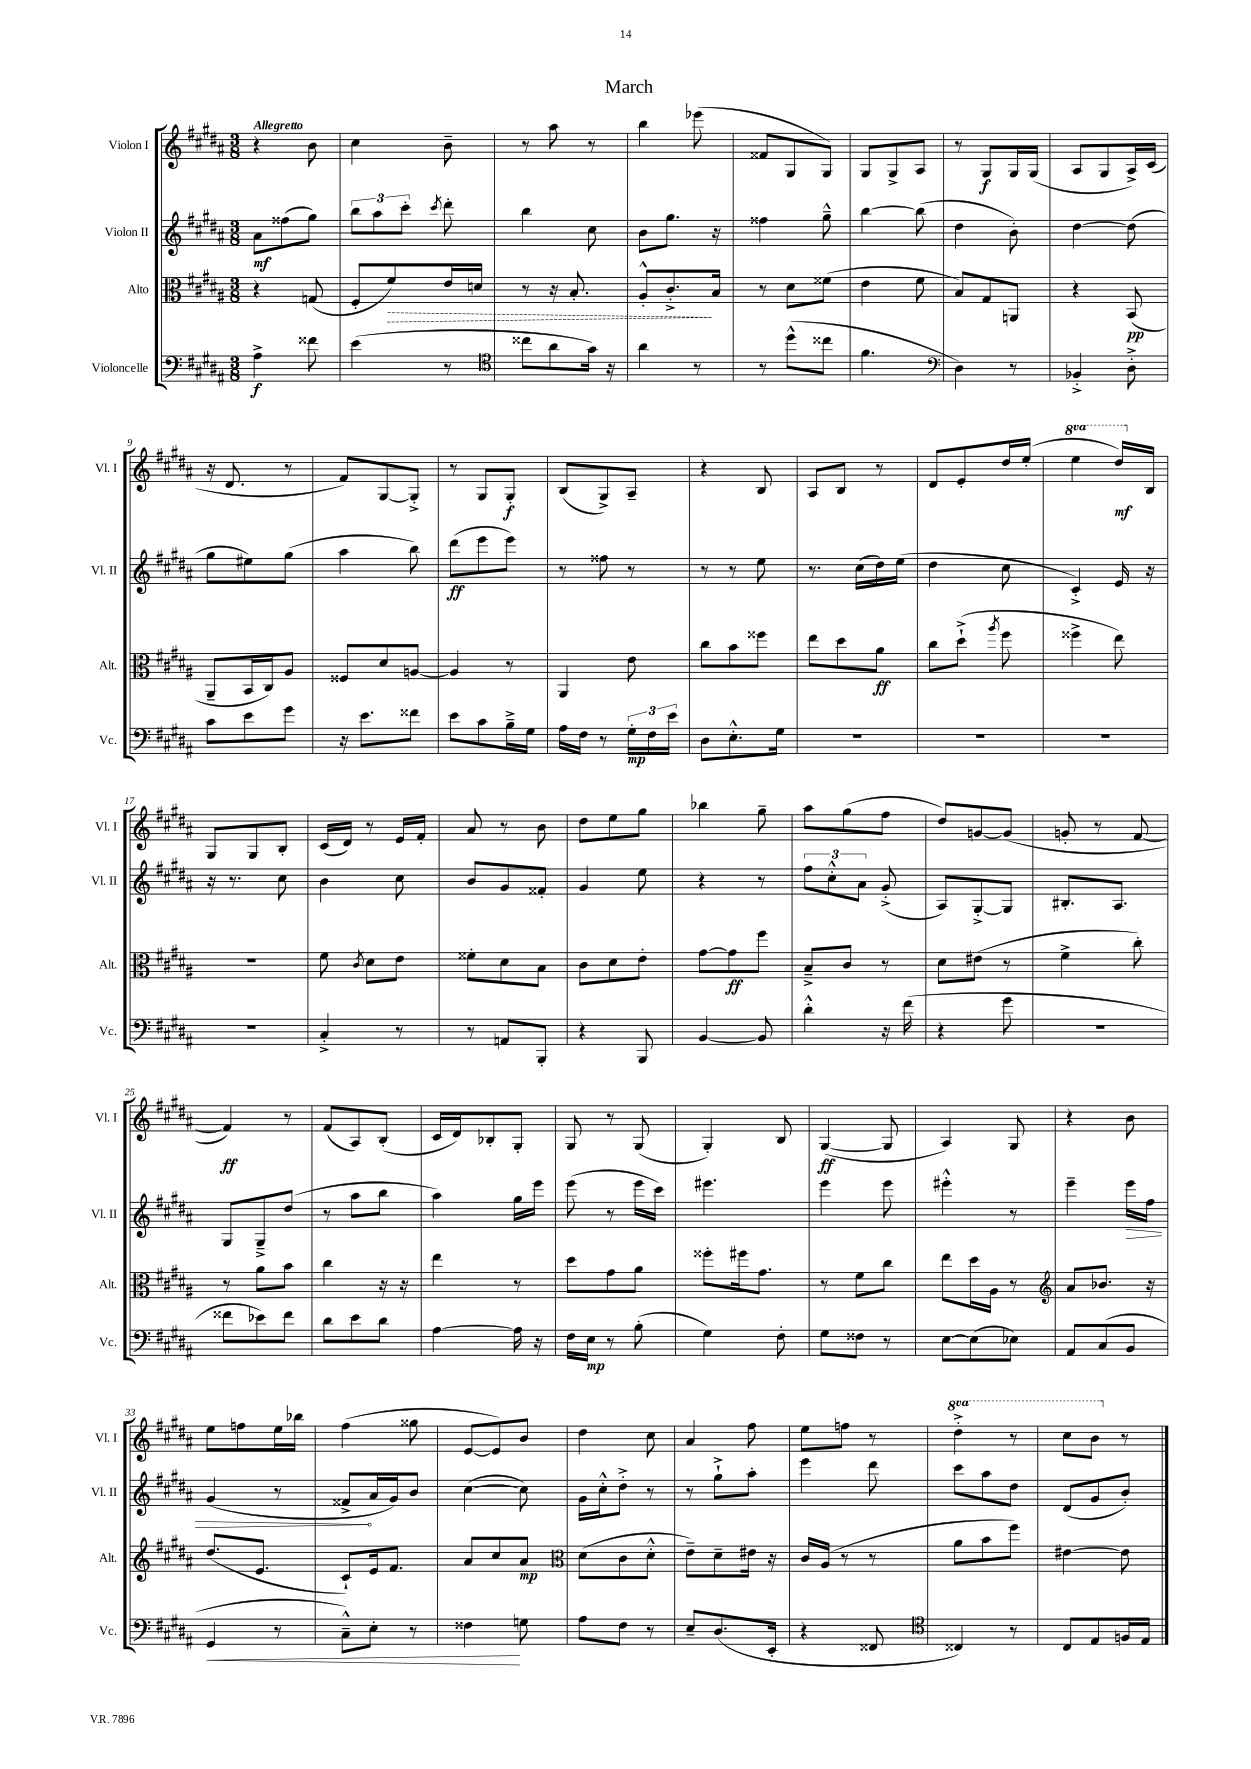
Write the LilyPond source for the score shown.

\header { title = "March" }
<<
\new StaffGroup <<
\new Staff = "s0" \with { instrumentName = "Violon I" shortInstrumentName = "Vl. I" } {
    \clef treble \key b \major \numericTimeSignature \time 3/8 \set Staff.ottavationMarkups = #ottavation-simple-ordinals \tempo "Allegretto"
    \autoBeamOff r4 b'8 |
    cis''4 b'8-- |
    r8 ais''8 r8 |
    b''4 ees'''8( |
    fisis'8[ gis8 gis8]) |
    gis8[ gis8-> ais8] |
    r8 gis8[\f gis16 gis16]( |
    ais8[ gis8 ais16->) cis'16]( |
    r16 dis'8. r8 |
    fis'8[) gis8~ gis8]-.-> |
    r8 gis8[ gis8]-.\f |
    b8[( gis8->) ais8]-- |
    r4 b8 |
    ais8[ b8] r8 |
    dis'8[ e'8-. dis''16 e''16]-.( |
    \ottava #1 e'''4 dis'''16[\mf) \ottava #0 b16] |
    gis8[ gis8 b8]-. |
    cis'16[( dis'16]) r8 e'16[ fis'16]-. |
    ais'8 r8 b'8 |
    dis''8[ e''8 gis''8] |
    bes''4 gis''8-- |
    ais''8[ gis''8( fis''8] |
    dis''8[) g'8~ g'8]( |
    g'8-. r8 fis'8~ |
    fis'4\ff) r8 |
    fis'8[( ais8) b8]-.( |
    cis'16[ dis'16) bes8-. gis8]-. |
    gis8 r8 gis8( |
    gis4-.) b8 |
    gis4~\ff( gis8 |
    ais4) gis8 |
    r4 b'8 |
    e''8[ f''8 e''16 bes''16] |
    fis''4( gisis''8 |
    e'8[~ e'8) b'8] |
    dis''4 cis''8 |
    ais'4 fis''8 |
    e''8[ f''8] r8 |
    \ottava #1 dis'''4-.-> r8 |
    cis'''8[ b''8] \ottava #0 r8 \bar "|." |
}
\new Staff = "s1" \with { instrumentName = "Violon II" shortInstrumentName = "Vl. II" } {
    \clef treble \key b \major \numericTimeSignature \time 3/8
    \autoBeamOff ais'8[\mf fisis''8( gis''8]) |
    \tuplet 3/2 { b''8[ ais''8 cis'''8]-. } \acciaccatura { cis'''8 } dis'''8-. |
    b''4 cis''8 |
    b'8[ gis''8.] r16 |
    fisis''4 gis''8---^ |
    b''4~ b''8( |
    dis''4 b'8-.) |
    dis''4~ dis''8( |
    gis''8[ eis''8) gis''8]( |
    ais''4 b''8) |
    dis'''8[\ff( e'''8 e'''8]) |
    r8 fisis''8 r8 |
    r8 r8 e''8 |
    r8. cis''16[( dis''16) e''16]( |
    dis''4 cis''8 |
    cis'4-.->) e'16 r16 |
    r16 r8. cis''8 |
    b'4 cis''8 |
    b'8[ gis'8 fisis'8]-. |
    gis'4 e''8 |
    r4 r8 |
    \tuplet 3/2 { fis''8[ cis''8-.-^ ais'8] } gis'8-.->( |
    ais8[) gis8~-.-> gis8] |
    bis8.[-. ais8.] |
    gis8[ gis8---> dis''8]( |
    r8 ais''8[ b''8] |
    ais''4) gis''16[ e'''16] |
    e'''8( r8 e'''16[ cis'''16]) |
    eis'''4. |
    e'''4 e'''8 |
    eis'''4-.-^ r8 |
    e'''4-- \once \override Hairpin.circled-tip = ##t e'''16[\> fis''16] |
    gis'4( r8 |
    fisis'8[->\! ais'16 gis'16) b'8] |
    cis''4~( cis''8) |
    gis'16[ cis''16-.-^ dis''8]-.-> r8 |
    r8 gis''8[-!-> ais''8]-. |
    e'''4 dis'''8 |
    cis'''8[ ais''8 dis''8] |
    dis'8[( gis'8 b'8]-.) \bar "|." |
}
\new Staff = "s2" \with { instrumentName = "Alto" shortInstrumentName = "Alt." } {
    \clef alto \key b \major \numericTimeSignature \time 3/8
    \autoBeamOff r4 g8( |
    fis8[-. \once \override Hairpin.style = #'dashed-line fis'8\>) e'16 d'16] |
    r8 r16 b8.-. |
    ais8[-.-^ cis'8.-.->\! b16] |
    r8 dis'8[ fisis'8]( |
    e'4 fis'8 |
    b8[) gis8 a,8] |
    r4 b,8\pp( |
    ais,8[-- b,16 cis16) ais8] |
    fisis8[ dis'8 a8]~ |
    a4 r8 |
    ais,4 e'8 |
    cis''8[ b'8 fisis''8] |
    e''8[ dis''8 ais'8]\ff |
    cis''8[ dis''8]-!->( \acciaccatura { ais''8 } fis''8 |
    fisis''4-> e''8) |
    R4. |
    fis'8 \acciaccatura { cis'8 } dis'8[ e'8] |
    fisis'8[-. dis'8 b8] |
    cis'8[ dis'8 e'8]-. |
    gis'8[~ gis'8\ff fis''8] |
    b8[---> cis'8] r8 |
    dis'8[ eis'8]( r8 |
    fis'4-> cis''8-.) |
    r8 ais'8[ b'8] |
    cis''4 r16 r16 |
    e''4 r8 |
    dis''8[ gis'8 ais'8] |
    fisis''8[-. fis''16 gis'8.] |
    r8 fis'8[ cis''8] |
    e''8[ dis''16 ais16] r8 |
    \clef treble ais'8[ bes'8.] r16 |
    dis''8.[( e'8.] |
    cis'8[-!) e'16 fis'8.] |
    ais'8[ cis''8 ais'8]\mp |
    \clef alto dis'8[( cis'8 dis'8]-.-^ |
    e'8[--) dis'8-- eis'16] r16 |
    cis'16[ ais16]( r8 r8 |
    ais'8[ b'8 fis''8]) |
    eis'4~ eis'8 \bar "|." |
}
\new Staff = "s3" \with { instrumentName = "Violoncelle" shortInstrumentName = "Vc." } {
    \clef bass \key b \major \numericTimeSignature \time 3/8
    \autoBeamOff ais4->\f fisis'8 |
    e'4( r8 |
    \clef tenor cisis''8[ ais'8 gis'16]) r16 |
    ais'4 r8 |
    r8 dis''8[-^( cisis''8] |
    fis'4. |
    \clef bass dis4) r8 |
    bes,4-.-> dis8-.-> |
    cis'8[ e'8 gis'8] |
    r16 e'8.[ fisis'8] |
    e'8[ cis'8 b16---> gis16] |
    ais16[ fis16] r8 \tuplet 3/2 { gis16[-.\mp fis16 e'16] } |
    dis8[ e8.-.-^ gis16] |
    R4. |
    R4. |
    R4. |
    R4. |
    cis4-.-> r8 |
    r8 a,8[ b,,8]-. |
    r4 b,,8 |
    b,4~ b,8 |
    dis'4-.-^ r16 fis'16( |
    r4 gis'8 |
    R4. |
    fisis'8[ ees'8) fisis'8] |
    dis'8[ e'8 dis'8] |
    ais4~ ais16 r16 |
    fis16[ e16]\mp r8 b8-.( |
    gis4) fis8-. |
    gis8[ fisis8] r8 |
    e8[~ e8( ees8]) |
    ais,8[ cis8( b,8] |
    gis,4\< r8 |
    cis8[---^) e8]-. r8 |
    fisis4\! g8 |
    ais8[ fis8] r8 |
    e8[-- dis8.( e,16]-. |
    r4 fisis,8 |
    \clef tenor cisis4) r8 |
    cis8[ e8 f16 e16] \bar "|." |
}
>>
>>
